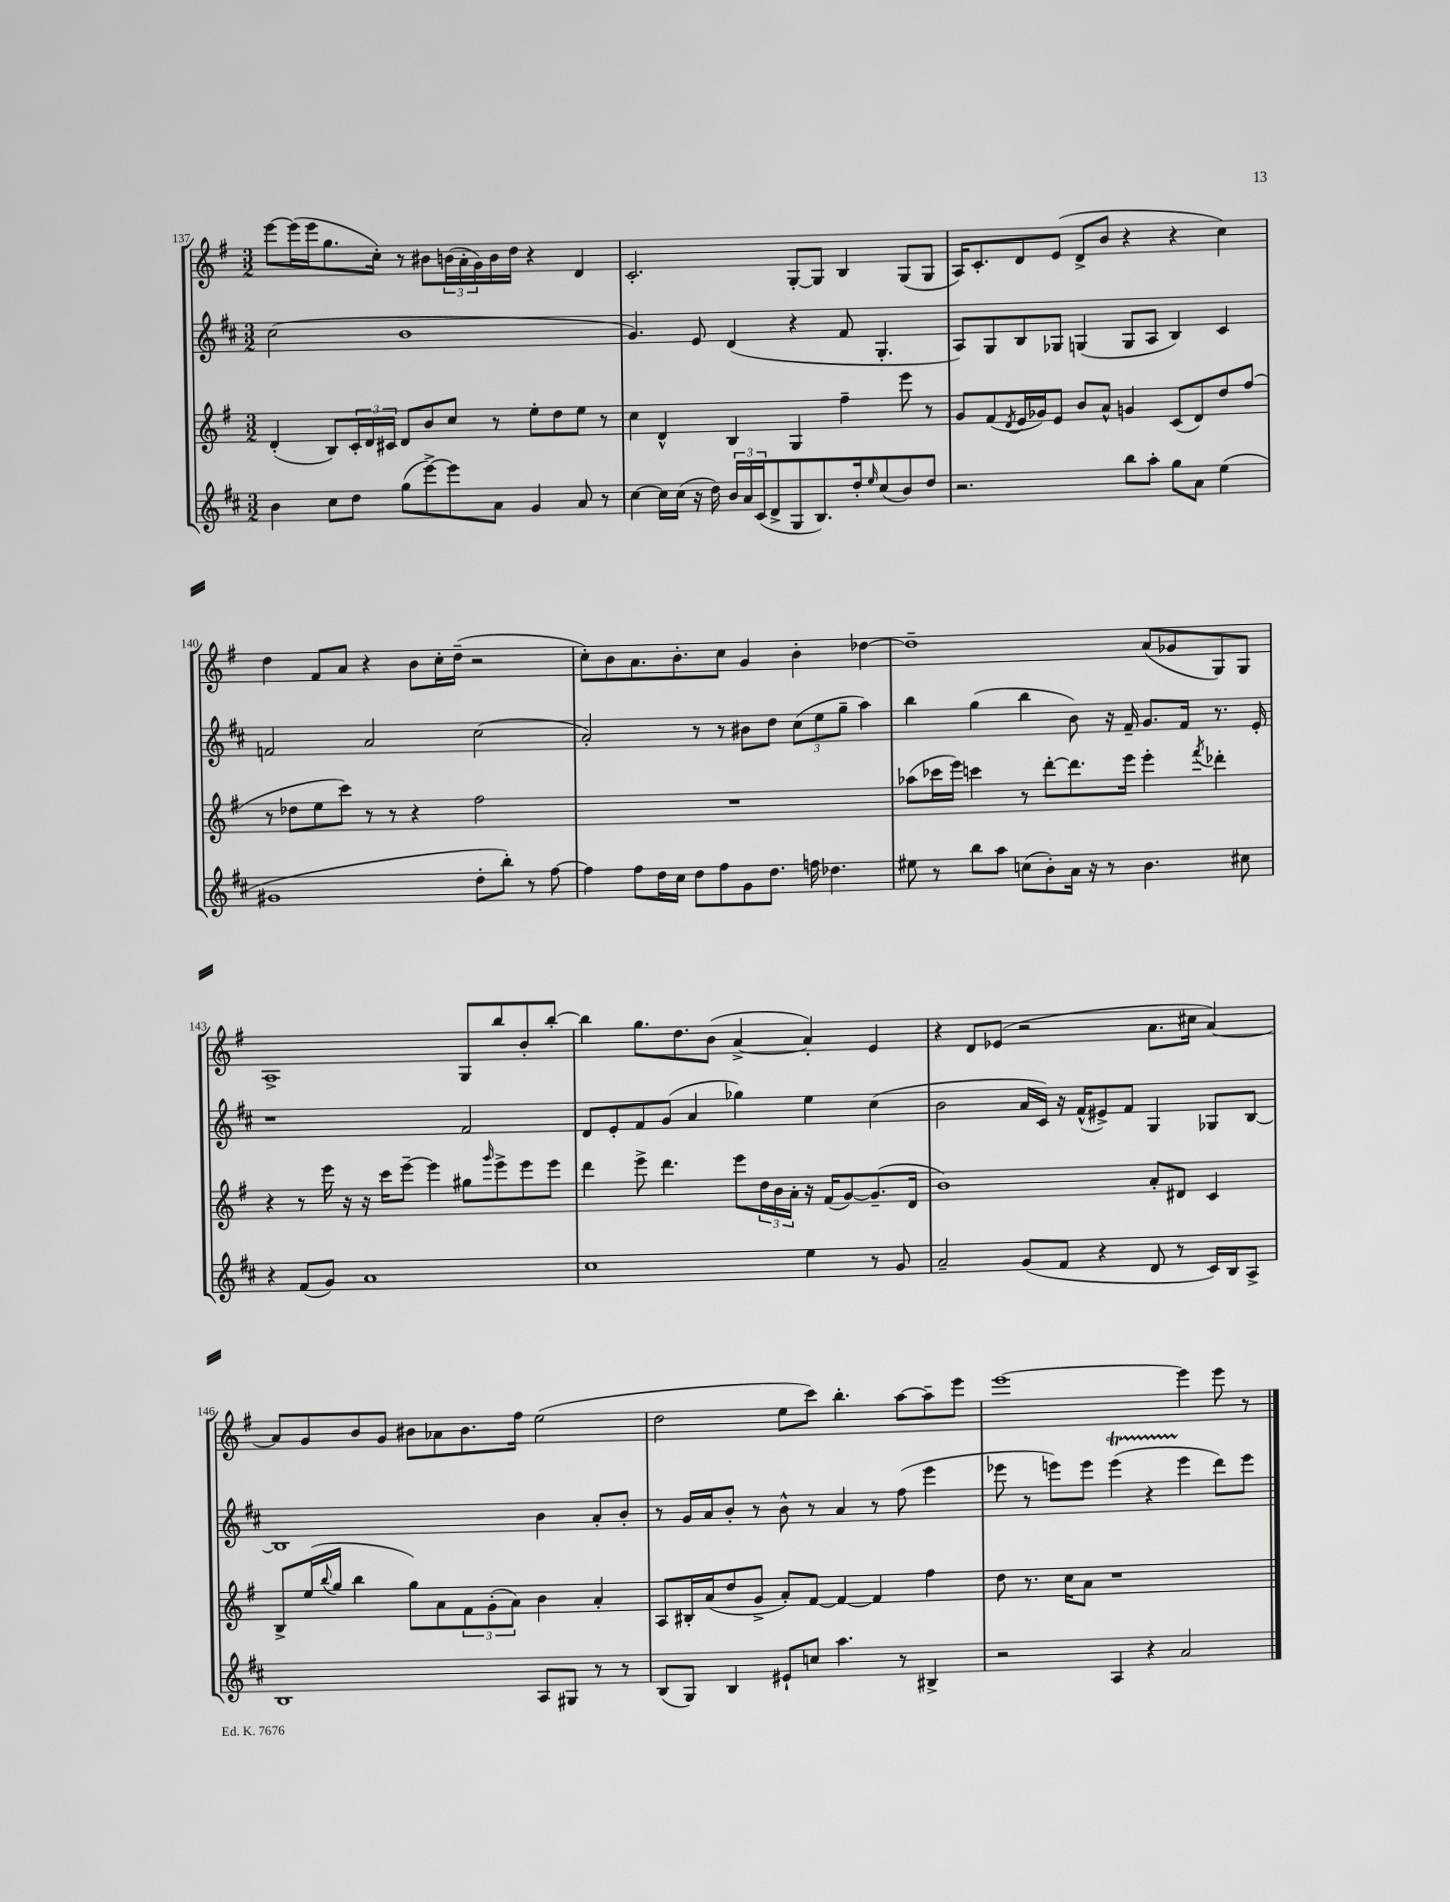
<<
\new StaffGroup <<
\new Staff = "s0" {
    \clef treble \key g \major \numericTimeSignature \time 3/2
    e'''8~ e'''16( e'''16 g''8. c''16-.) r8 bis'8 \tuplet 3/2 { b'16( a'16-. g'16) } b'16 d''16 r4 d'4 |
    c'2.-. g8~-. g8 b4 g8( g8 |
    a16) c'8.-. d'8 e'8( d'8-> b'8 r4 r4 c''4) |
    d''4 fis'8 a'8 r4 b'8 c''16-. d''16--( r2 |
    c''8-.) b'8 a'8. b'8.-. c''8 g'4 b'4-. des''4~ |
    des''1-- a'8( ges'8 g8) g8 |
    a1-> g8 b''8 b'8-. b''8~-. |
    b''4 g''8. d''8. b'8( a'4~-> a'4-.) e'4 |
    r4 d'8 ees'8( r2 a'8. cis''16 a'4~) |
    a'8 g'8 b'8 g'8 bis'8 aes'8 bis'8. fis''16 e''2( |
    d''2 e''8 c'''8) b''4.-. a''8~ a''8-- e'''8 |
    e'''1~ e'''4 e'''8 r8 \bar "|." |
}
\new Staff = "s1" {
    \clef treble \key d \major \numericTimeSignature \time 3/2
    cis''2( b'1 |
    g'4.) e'8 d'4( r4 fis'8 g4.-. |
    a8) g8 b8 ges8 g4( g8 a8 b4) cis'4 |
    f'2 a'2 cis''2( |
    a'2-.) r8 r8 bis'8 d''8 \tuplet 3/2 { cis''8( e''8 g''8-- } a''4) |
    b''4 g''4( b''4 b'8) r16 fis'16-- g'8. fis'16 r8. e'16-. |
    r1 fis'2 |
    d'8 e'8-. fis'8 g'8( a'4 ges''4) e''4 cis''4( |
    b'2 a'16 cis'16) r16 fis'16-^( eis'8->) fis'8 g4 ges8 b8~ |
    b1 b'4 a'8-. b'8-. |
    r8 g'16 a'16 b'8-. r8 b'8-^ r8 a'4 r8 fis''8( e'''4 |
    ees'''8 r8 e'''8) e'''8 e'''4\startTrillSpan( r4 e'''4\stopTrillSpan d'''8) e'''8 \bar "|." |
}
\new Staff = "s2" {
    \clef treble \key g \major \numericTimeSignature \time 3/2
    d'4-.( b8) \tuplet 3/2 { c'16-. d'16 cis'16 } d'8 b'8 c''8 r8 e''8-. d''8 e''8 r8 |
    c''4 d'4-^ b4 g4 fis''4-- e'''8 r8 |
    g'8 fis'8( \acciaccatura { d'8 } e'16 ges'16) e'8 b'8 a'8-^ g'4 c'8( d'8) d''8 fis''8( |
    r8 des''8 e''8 c'''8) r8 r8 r4 fis''2 |
    R1. |
    aes''8( ces'''16 e'''16) c'''4 r8 d'''8~-. d'''8. e'''16 e'''4-. \acciaccatura { fis'''8 } des'''4-. |
    r4 r8 e'''16 r16 r16 c'''16 e'''8~-- e'''4 gis''8 \grace { g'''16 } e'''8-> e'''8 e'''8 |
    d'''4 e'''8-> d'''4. e'''8 \tuplet 3/2 { d''16 b'16 a'16-. } r16 fis'16( g'8~) g'8.--( d'16 |
    b'1) a'8-. dis'8 c'4 |
    b8-> e''16( \appoggiatura { b''8 } g''16 b''4 g''8) a'8 \tuplet 3/2 { fis'8 g'8-.( a'8) } b'4 a'4-. |
    a8 bis16-. a'16( d''8 g'8-> a'8-.) fis'8~ fis'4~ fis'4 fis''4 |
    d''8 r8. c''16 a'8 r1 \bar "|." |
}
\new Staff = "s3" {
    \clef treble \key d \major \numericTimeSignature \time 3/2
    b'4 cis''8 d''8 g''8( e'''8~->) e'''8 a'8 g'4 a'8 r8 |
    cis''4~ cis''16 cis''16( r16 d''16) \tuplet 3/2 { b'16 a'16 cis'16( } d'8-> g8 b8.) d''16-. \grace { e''16 } cis''8( b'8) d''8 |
    r2. b''8 a''8-. g''8 a'8 e''4( |
    gis'1 d''8-. b''8-.) r8 fis''8~ |
    fis''4 fis''8 d''16 cis''16 d''8 fis''8 g'8 d''8. f''16 des''4. |
    eis''8 r8 b''8 a''8 c''8( b'8-.) a'16 r16 r8 b'4. cis''8 |
    r4 fis'8( g'8) a'1 |
    cis''1 e''4 r8 g'8 |
    a'2-- g'8( fis'8 r4 d'8 r8 cis'16) b16 a8-> |
    b1 a8 gis8 r8 r8 |
    b8( g8) b4 eis'8-! c''8 a''4. r8 bis4-> |
    r2 a4 r4 a'2 \bar "|." |
}
>>
>>
\layout { \context { \Score currentBarNumber = #137 } }
